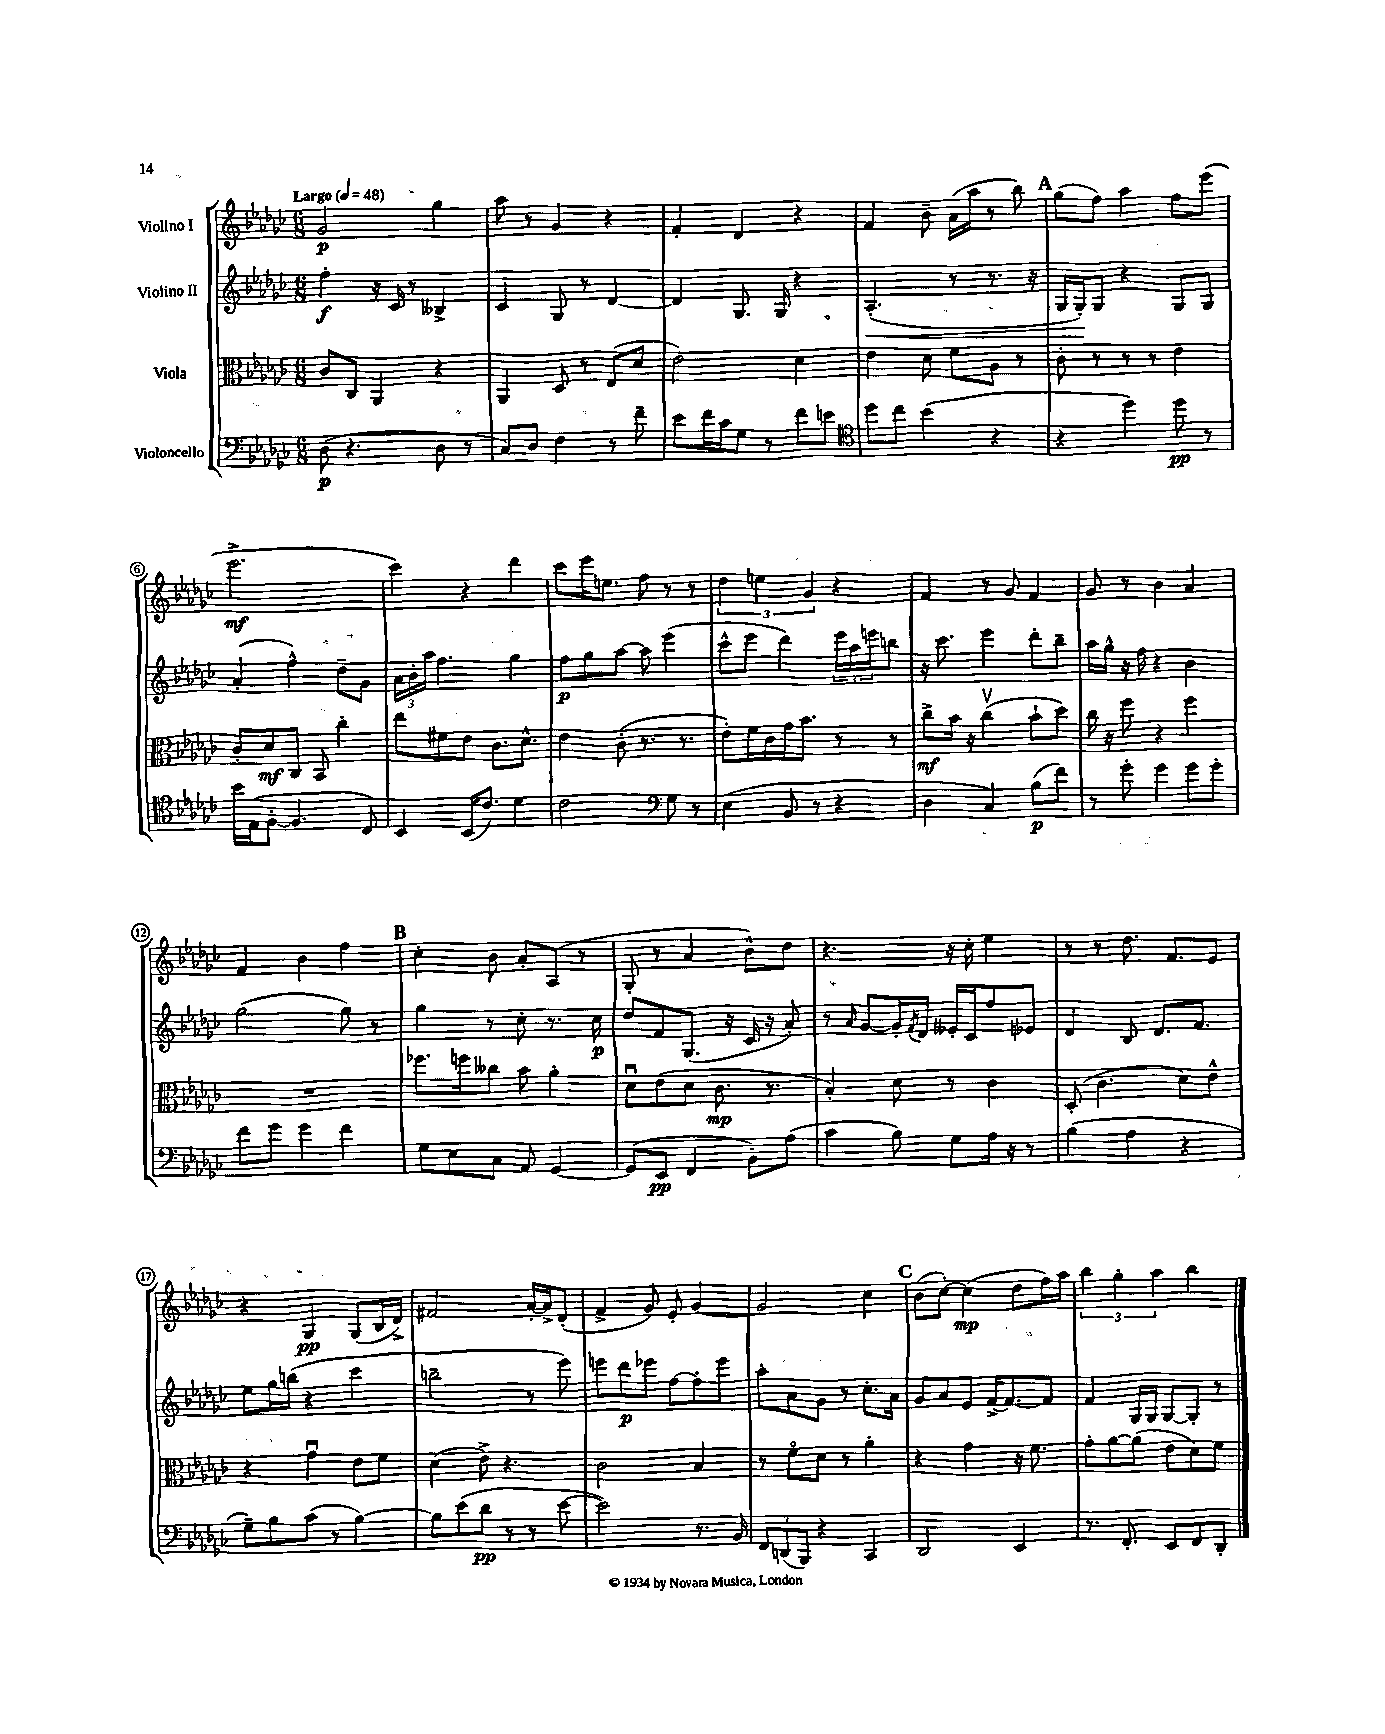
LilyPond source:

<<
\new StaffGroup <<
\new Staff = "s0" \with { instrumentName = "Violino I" } {
    \clef treble \key ges \major \numericTimeSignature \time 6/8 \tempo "Largo" 4 = 48
    ges'2\p ges''4 |
    aes''8 r8 ges'4 r4 |
    f'4-. des'4 r4 |
    f'4 bes'8-- aes'16( aes''16 r8 bes''8) |
    \mark \markup { \bold "A" } ges''8( f''8) aes''4 f''8 ees'''8( |
    ees'''2.->\mf |
    ces'''4) r4 des'''4 |
    ces'''8 ees'''16 e''8. f''8 r8 r8 |
    \tuplet 3/2 { des''4 e''4 ges'4 } r4 |
    f'4 r8 ges'8 f'4 |
    ges'8 r8 bes'4 aes'4 |
    f'4 bes'4 f''4 |
    \mark \markup { \bold "B" } ces''4-. bes'8 aes'8-. aes8( r8 |
    ges8-. r8 aes'4 bes'8-^) des''8 |
    r4. r16 ces''16-. ees''4 |
    r8 r8 des''8. f'8. ees'8 |
    r4 ges4\pp ges8( bes16 des'16->) |
    fis'2 aes'16~-. aes'16-> des'8-.( |
    f'4-> ges'8) ees'8-. ges'4~ |
    ges'2 ces''4 |
    \mark \markup { \bold "C" } bes'8( ces''8~-.) ces''4\mp( des''8 f''16) aes''16 |
    \tuplet 3/2 { bes''4 ges''4-. aes''4 } bes''4 \bar "|." |
}
\new Staff = "s1" \with { instrumentName = "Violino II" } {
    \clef treble \key ges \major \numericTimeSignature \time 6/8
    f''4-.\f r16 ces'16 r8 beses4-> |
    ces'4 ges8 r8 des'4~ |
    des'4 ges8. ges16 r4 |
    aes4.-.\<( r8 r8. r16 |
    \mark \markup { \bold "A" } ges16 ges16-.\!) ges8 r4 ges8 ges8 |
    aes'4-.( f''4-^) des''8-- ges'8 |
    \tuplet 3/2 { aes'16 bes'16-. aes''16 } f''4. ges''4 |
    f''8\p ges''8 aes''8~ aes''8 ees'''4( |
    ces'''8-^ ees'''8 des'''4) \tuplet 3/2 { ees'''16 aes''16 e'''16 } b''8 |
    r16 ces'''8. ees'''4 des'''8-. bes''8-- |
    aes''16 ges''16-^ r16 f''16 r4 bes'4 |
    ges''2( ges''8) r8 |
    \mark \markup { \bold "B" } ges''4 r8 ces''8-. r8. ces''16\p |
    des''8 f'8 ges8.( r16 ces'16 r16 aes'8-.) |
    r8 \grace { aes'16 } ges'8~ ges'16-. \acciaccatura { f'8 } des'16 eeses'16-. ces'16 f''8 ees'8 |
    des'4 bes8 des'8. f'8. |
    ees''8 ges''16 b''16( r4 ces'''4 |
    b''2-- r8 ees'''8) |
    e'''8 des'''8\p ees'''8 f''8~ f''8-. ees'''8 |
    aes''8-. aes'8 ges'8 r8 ces''8.-. aes'16 |
    \mark \markup { \bold "C" } ges'8 aes'8 ees'8 f'16~-> f'8.~ f'8 |
    f'4 ges16 ges16 ges8~ ges8-. r8 \bar "|." |
}
\new Staff = "s2" \with { instrumentName = "Viola" } {
    \clef alto \key ges \major \numericTimeSignature \time 6/8
    ces'8 ces8 aes,4 r4 |
    aes,4 des8 r8 ees8( des'8 |
    ees'2) des'4 |
    ees'4 des'8 f'8 aes8 r8 |
    \mark \markup { \bold "A" } ces'8-. r8 r8 r8 ees'4 |
    ces'8-. des'8\mf ces8 bes,8 ces''4-. |
    ees''8 fis'8 ees'8 ces'8. des'8.-^ |
    ees'4 ces'8-.( r8. r8. |
    ees'8-.) f'16 ces'16 ges'16 bes'8. r8 r8 |
    ces''8->\mf bes'16 r16 ces''4\upbow( bes'8-! des''8) |
    ces''16 r16 f''8 r4 f''4 |
    R2. |
    \mark \markup { \bold "B" } fes''8. f''16 ceses''8 bes'8 aes'4-. |
    des'8\downbow ees'8( des'8 ces'8.\mp r8. |
    bes4-.) des'8 r8 ces'4 |
    des8-.( ces'4. des'8) ees'8-^ |
    r4 ges'4\downbow ees'8 f'8 |
    des'4( ees'8->) r4. |
    ces'2 bes4 |
    r8 f'8\flageolet des'8 r8 aes'4-. |
    \mark \markup { \bold "C" } r4 ges'4 r16 f'8. |
    ges'8-. aes'8~ aes'8( ees'8 des'8) f'8 \bar "|." |
}
\new Staff = "s3" \with { instrumentName = "Violoncello" } {
    \clef bass \key ges \major \numericTimeSignature \time 6/8
    des8\p( r4. des8 r8 |
    ces8) des8 f4 r8 f'8-- |
    ees'8 f'16 ces'16 ges8 r8 f'8 e'8 |
    \clef tenor des''8 ces''8 bes'4( r4 |
    \mark \markup { \bold "A" } r4 des''4) des''8\pp r8 |
    bes'16 ees16( f8~-. f4. ces8) |
    bes,4 bes,16( ces'8.) des'4 |
    ces'2 \clef bass ges8 r8 |
    ees4( bes,8 r8 r4 |
    des4 ces4) bes8\p( f'8) |
    r8 ges'8-. ges'4 ges'8 ges'8-. |
    f'8 ges'8 ges'4 f'4 |
    \mark \markup { \bold "B" } ges8 ees8 ces8 aes,8 ges,4~ |
    ges,8( ees,8\pp f,4 bes,8-.) aes8( |
    ces'4 bes8) ges8 aes16 r16 r8 |
    bes4( aes4 r4 |
    ges8--) bes8 ces'8( r8 bes4~) |
    bes8 ees'8( des'8\pp r8 r8 ees'8~ |
    ees'2) r8. bes,16 |
    \tuplet 3/2 { f,8 d,8( bes,,8) } r4 ces,4 |
    \mark \markup { \bold "C" } des,2 ees,4 |
    r8. f,8.-. ees,8 f,8 des,8-. \bar "|." |
}
>>
>>
\layout { \context { \Score \override BarNumber.stencil = #(make-stencil-circler 0.1 0.3 ly:text-interface::print) } }
